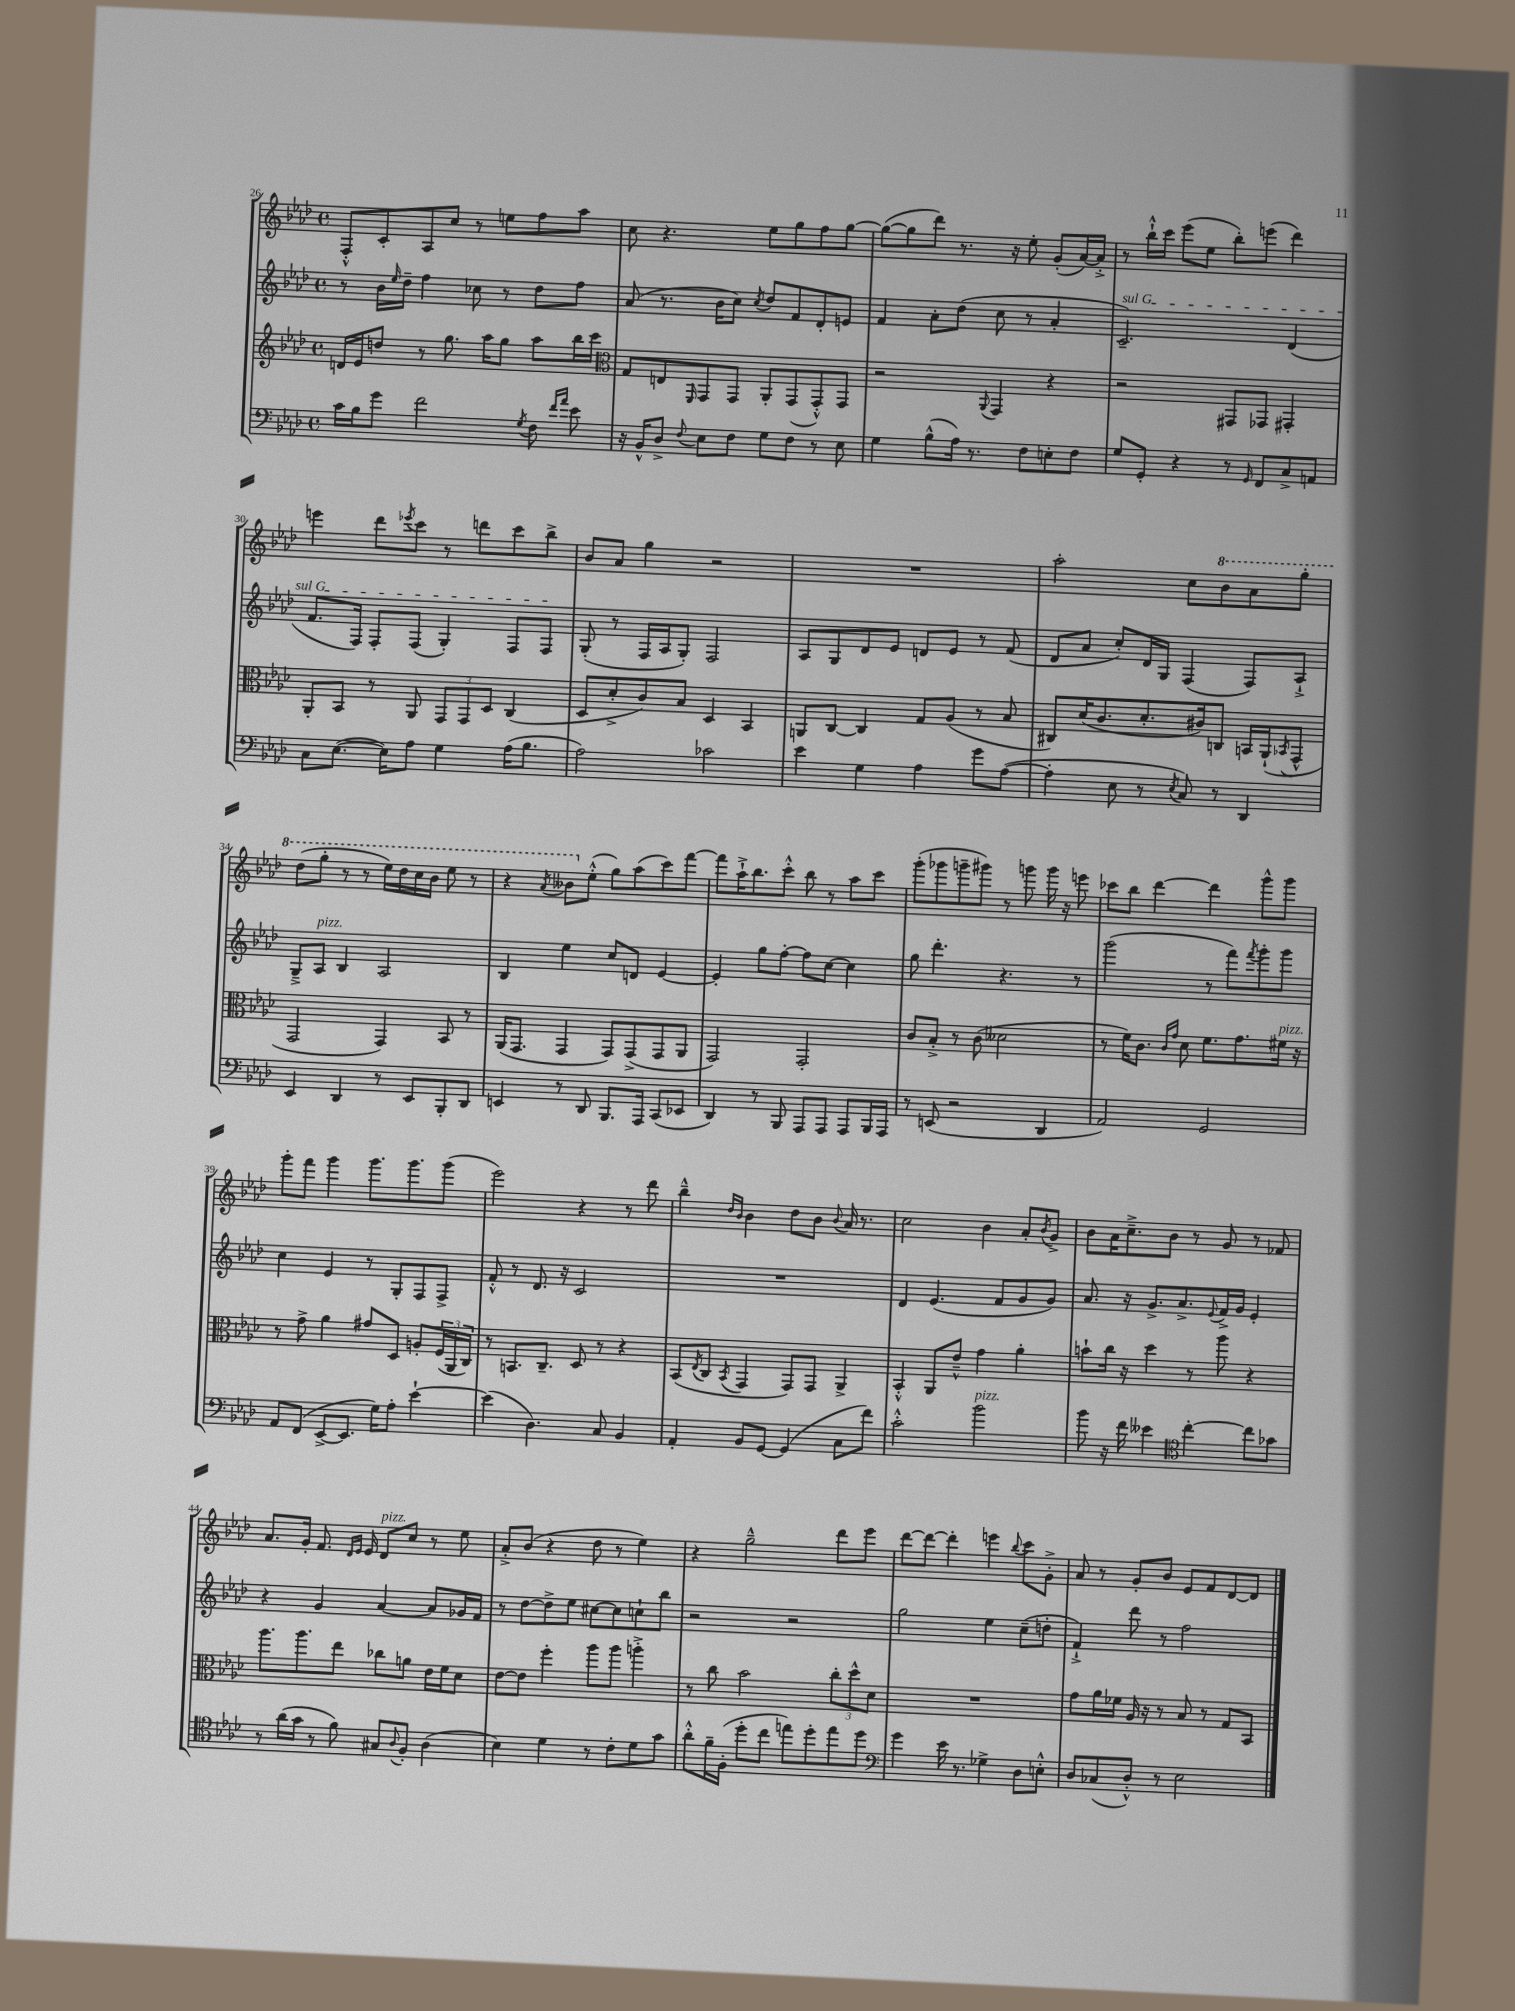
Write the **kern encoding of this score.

**kern	**kern	**kern	**kern
*staff4	*staff3	*staff2	*staff1
*clefF4	*clefG2	*clefG2	*clefG2
*k[b-e-a-d-]	*k[b-e-a-d-]	*k[b-e-a-d-]	*k[b-e-a-d-]
*M4/4	*M4/4	*M4/4	*M4/4
*met(c)	*met(c)	*met(c)	*met(c)
16c	16d	8r	8F'^^
16B-	16e-	.	.
8g	8dd	16b-	8c'
.	.	16qqee-	.
.	.	16dd-~	.
2f	8r	4ff	8A-
.	8.gg	.	8cc
.	.	8cc-	8r
.	16aa-	.	.
.	8gg	8r	8ee
8qG	.	.	.
8F	8aa-	8dd-	8ff
16qqf	.	.	.
16qqa-	.	.	.
8e-	16bb-	8ff	8aa-
.	16ccc	.	.
=	=	=	=
*	*clefC3	*	*
16r	8G	(8a-	8cc
16BB-^^	.	.	.
8D-^	8E	8.r	4.r
8qqF	16qqFF	.	.
8E-	8GG	.	.
.	.	16b-	.
8F	8GG	8cc)	.
.	.	8qcc	.
8G	8AA-'	8dd-	8ee-
8F	(8GG	8f	8gg
8r	8GG'^^)	8d-'	8ff
8E-	8GG	8e	[8gg
=	=	=	=
4G	2r	4f	(8gg_
.	.	.	8gg]
(8B-^^	.	8a-'	8ddd-)
16A-)	.	(8dd-	8.r
8.r	.	.	.
.	8qqAA-	.	.
.	4GG	8cc	.
.	.	.	16r
8F	.	8r	8ee-'
8E'	4r	4a-'	(8g'
8F	.	.	[16a-)
.	.	.	16a-'^]
=	=	=	=
8G	2r	2.c~)	8r
8GG'	.	.	16bb-`^^
.	.	.	16ccc
4r	.	.	(8eee-
.	.	.	8ee-
8r	8GG#	.	8bb-')
16qqGG	.	.	.
8FF	8GG-	.	(8eee
8C^	4GG#'	(4d-	4ddd-)
8AA	.	.	.
=	=	=	=
8C	8AA-'	8.f	4eee
([8.E-	8BB-	.	.
.	.	16F)	.
.	8r	8F'	8ddd-
16E-])	.	.	.
.	.	.	8qeee-
8A-	8AA-	(8F	8ccc
4G	12GG	4G')	8r
.	12GG	.	.
.	.	.	8ddd
.	12D-	.	.
(16A-	(4C	8F	8ccc
8.B-	.	.	.
.	.	8F	8bb-^
=	=	=	=
2A-)	8D-	(8G'	8b-
.	8d-'^	8r	8a-
.	8c)	16F	4gg
.	.	16A-	.
.	8B-	8G')	.
2c-	4D-	2F	2r
.	4BB-	.	.
=	=	=	=
4e-	8AA	8A-	1r
.	[8C	8G	.
4G	4C]	8d-	.
.	.	8e-	.
4A-	8G	8d	.
.	(8A-	8e-	.
8g	8r	8r	.
([8A-	8B-	(8f	.
=	=	=	=
4A-']	8C#)	8d-	2aa-'
.	(16d-	8a-	.
.	8.c	.	.
8E-	.	8cc')	.
8r	8.d-'	16d-	.
.	.	16G	.
8qE-	.	.	.
8C)	.	(4F	8cc
.	16c#)	.	.
8r	8C	.	8bb-
4DD-	16BB	8F)	8aa-
.	(16AA-`	.	.
.	8qBB-	.	.
.	8GG^^	8A-`^	8ggg'
=	=	=	=
4EE-	2GG	8G~^	(8ddd-
.	.	8A-	8ggg'
4DD-	.	4B-	8r
.	.	.	8r
8r	4GG)	2A-	16eee-)
.	.	.	16ddd-
8EE-	.	.	16ccc
.	.	.	16bb-
8BBB-'	8BB-	.	8eee-
8DD-	8r	.	8r
=	=	=	=
4EE	(16AA-	4B-	4r
.	8.GG	.	.
.	.	.	8qaa-
8r	4GG	4ee-	8bb--
8DD-	.	.	(8ee-'^^
8.BBB-	8GG)	8cc	8gg)
.	(8GG^	8d	(8aa-
16AAA-	.	.	.
(8CC	8GG	[4e-	8ccc)
8EE-	8AA-	.	[8fff
=	=	=	=
4DD-)	2GG)	4e-']	8fff]
.	.	.	16aa-`^
.	.	.	8.bb-
8r	.	8gg	.
8BBB-	.	[8ff'	8ccc'^^
8AAA-	2GG'	8ff]	8bb-
8AAA-	.	[8cc	8r
8AAA-	.	4cc]	8aa-
16BBB-	.	.	8ccc
16AAA-	.	.	.
=	=	=	=
8r	8c	8gg	(8ggg'
(8EE	8B-'^	4.ddd-'	8ggg-
2r	8r	.	8ggg~
.	(8c	.	8ggg#)
.	2d--	4.r	8r
.	.	.	8ggg
4DD-	.	.	16ggg
.	.	.	16r
.	.	8r	8eee
=	=	=	=
2AA-)	8r	(2ggg	8ccc-
.	16f)	.	8bb-
.	8.c	.	.
.	.	.	[4ddd-
.	16qqc	.	.
.	16qqg	.	.
.	8d-	.	.
2GG	8.f	8r	4ddd-]
.	.	8fff)	.
.	8.g	.	.
.	.	8qfff	.
.	.	8ggg'	8ggg^^
.	16f#	8ggg	8ggg
.	16r	.	.
=	=	=	=
8AA-	8r	4cc	8ggg'
(8FF	8g^	.	8fff
[8EE-^	4a-	4e-	4ggg
8.EE-]	.	.	.
.	8g#	8r	8.ggg
16G)	.	.	.
8A-'	8D-	8G'	.
.	.	.	8.ggg
[4e-`	8A'	8F	.
.	(24F	8F^	(8ggg
.	24AA-	.	.
.	24C)	.	.
=	=	=	=
(4e-]	8r	8f'^^	2eee-)
.	8.BB	8r	.
4.D-)	.	8.d-	.
.	8.C~	.	.
.	.	16r	.
.	8D-	2c	4r
8C	8r	.	.
4BB-	4r	.	8r
.	.	.	8ddd-
=	=	=	=
4AA-'	(8BB-	1r	4bb-~^^
.	8qE-	.	.
.	8C	.	.
.	.	.	16qqdd-
.	8qBB-	.	16qqb-
8BB-	4GG	.	4b-
[8GG	.	.	.
(4GG]	8GG)	.	8dd-
.	8GG	.	8b-
.	.	.	8qqb-
8C	4AA-^	.	16a-
.	.	.	8.r
8f)	.	.	.
=	=	=	=
2c'^^	4BB-'^^	4d-	2cc
.	8AA-	(4.e-	.
.	8e-~^^	.	.
2b-	4g	.	4b-
.	.	8f	.
.	4a-'	8g	8a-'
.	.	.	8qb-
.	.	8g)	8g^
=	=	=	=
8b-	8b`	8.a-	8b-
16r	16cc	.	16a-
16f	16r	16r	8.cc~^
4e--	4dd-	8.g^	.
.	.	.	8b-
.	.	8.a-^	.
*clefC4	*	*	*
[4cc'	8r	.	8r
.	.	8qqe-	.
.	8aa-	16f^	8g
.	.	16g	.
8cc]	4r	4e-'	8r
8g-	.	.	8f-
=	=	=	=
8r	8.aa-	4r	8.a-
(16a-	.	.	.
16g	8.aa-	.	16g'
8r	.	4g	8.f
8f)	8ee-	.	.
.	.	.	16qqd-
.	.	.	16qqe-
.	.	.	16e-
8G#	8cc-	[4a-	8d-
8qqA-	.	.	.
8F'	8a	.	8cc
(4A-	16e-	8a-]	8r
.	16f	.	.
.	8d-	16g-	8ee-
.	.	16f	.
=	=	=	=
4B-)	[8e-	8r	8a-'^
.	8e-]	[8dd-	(8b-
4d-	4ff'	8dd-^]	4r
.	.	8ee-	.
8r	8aa-	[8cc#	8dd-
8c'	8aa-	8cc#]	8r
8d-	4aa'^	8cc`	4ee-)
8g	.	8bb-	.
=	=	=	=
8a-'^^	8r	2r	4r
16f~	8cc	.	.
(16F'	.	.	.
8dd-'	2b-	.	2gg~^^
8cc	.	.	.
8ee)	.	2r	.
8dd-'	.	.	.
8ee	12cc'	.	8ddd-
.	12dd-^^	.	.
8dd-	.	.	8eee-
.	12d-	.	.
=	=	=	=
*clefF4	*	*	*
4g	1r	2gg	[8ddd-
.	.	.	8ddd-_
16e-	.	.	4ddd-']
8.r	.	.	.
4G-^	.	4ee-	4eee
.	.	.	8qqbb-
8D-	.	(8cc~	8ccc
8E'^^	.	8dd'	8g'^
=	=	=	=
8D-	8g	4f`^)	8a-
(8C-	16a-	.	8r
.	16f-	.	.
8D-'^^)	16A-	8ddd-	8g'
.	16r	.	.
8r	8r	8r	8b-
2E-	8B-	2ff	8e-
.	8r	.	8f
.	8G	.	[8d-
.	8BB-	.	8d-]
==	==	==	==
*-	*-	*-	*-
